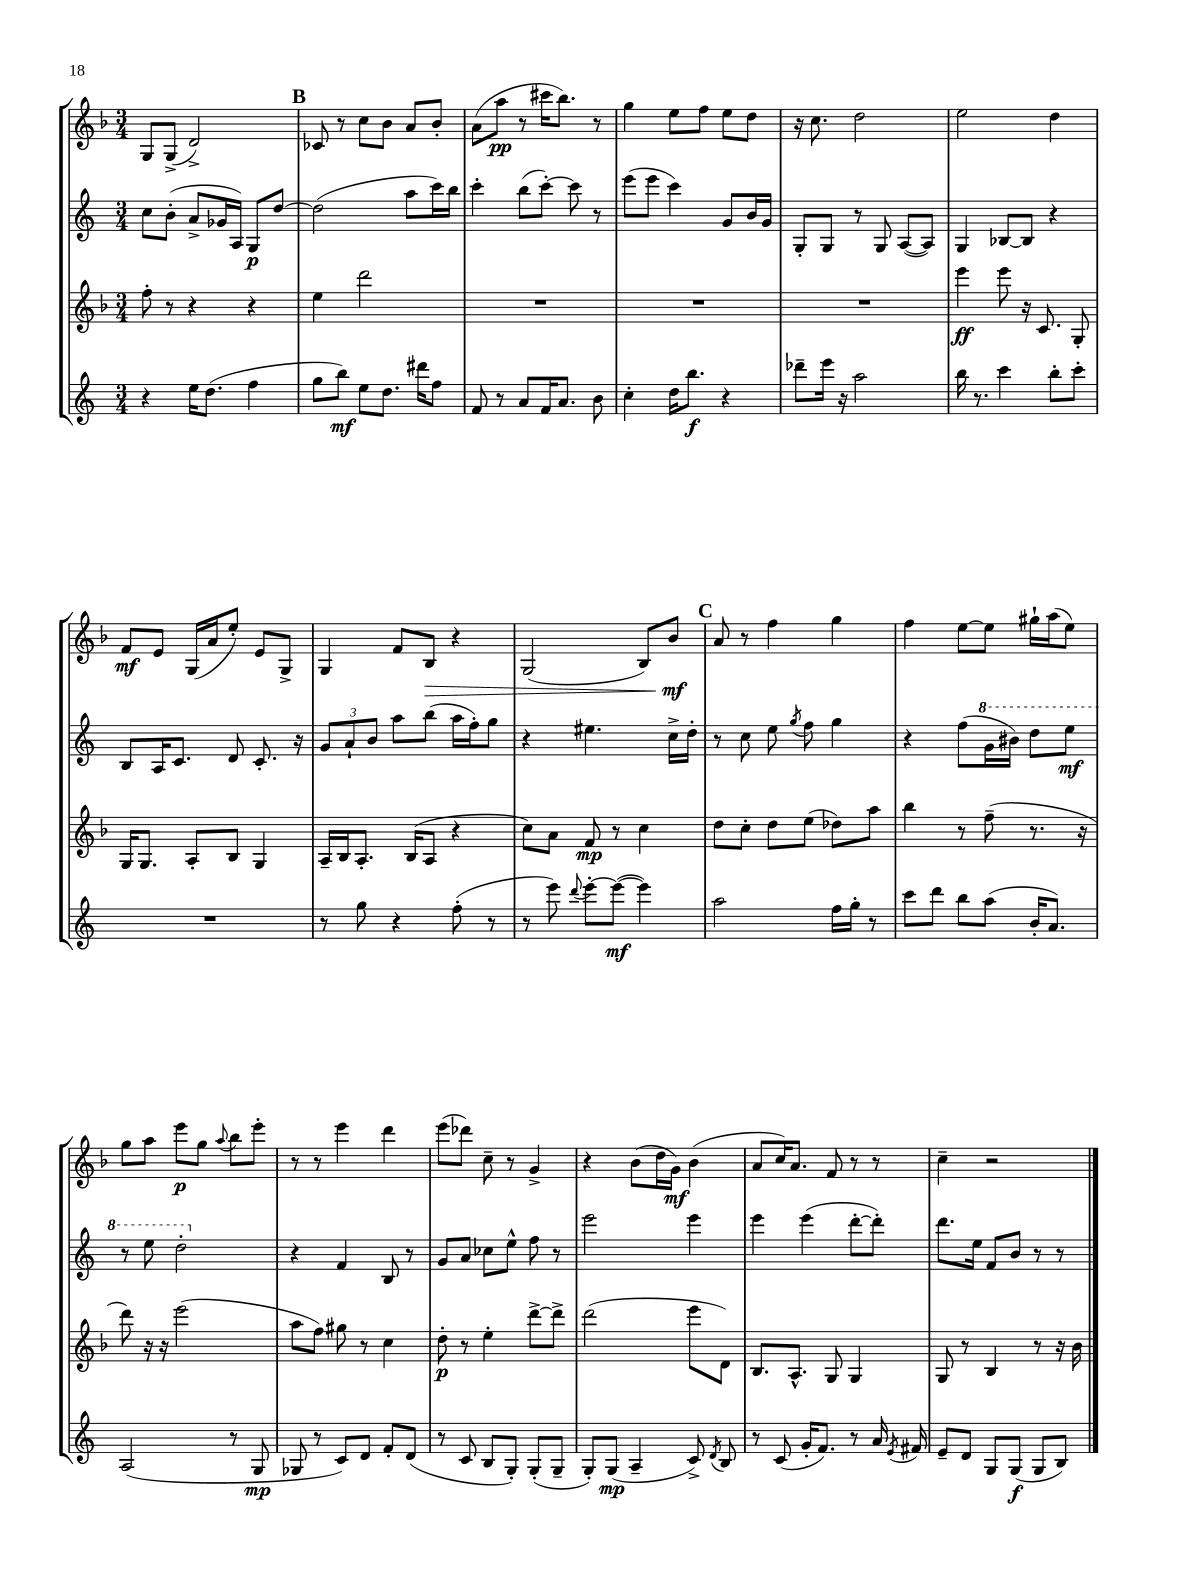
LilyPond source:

<<
\new StaffGroup <<
\new Staff = "s0" {
    \clef treble \key f \major \numericTimeSignature \time 3/4
    \autoBeamOff g8[ g8]->( d'2->) |
    \mark \markup { \bold "B" } ces'8 r8 c''8[ bes'8] a'8[ bes'8]-. |
    a'8[( a''8]\pp r8 cis'''16[ bes''8.]) r8 |
    g''4 e''8[ f''8] e''8[ d''8] |
    r16 c''8. d''2 |
    e''2 d''4 |
    f'8[\mf e'8] g16[( a'16 e''8]-.) e'8[ g8]-> |
    g4 f'8[ bes8]\> r4 |
    g2( bes8[) bes'8]\mf\! |
    \mark \markup { \bold "C" } a'8 r8 f''4 g''4 |
    f''4 e''8[~ e''8] gis''16[-! a''16( e''8]) |
    g''8[ a''8] e'''8[\p g''8] \appoggiatura { a''8 } bes''8[ e'''8]-. |
    r8 r8 e'''4 d'''4 |
    e'''8[( des'''8]) c''8-- r8 g'4-> |
    r4 bes'8[( d''16 g'16]\mf) bes'4( |
    a'8[ c''16) a'8.] f'8 r8 r8 |
    c''4-- r2 \bar "|." |
}
\new Staff = "s1" {
    \clef treble \key c \major \numericTimeSignature \time 3/4
    \autoBeamOff c''8[ b'8]-.( a'8[-> ges'16 a16]) g8[\p d''8]~ |
    \mark \markup { \bold "B" } d''2( a''8[ c'''16) b''16] |
    c'''4-. b''8[( c'''8]~-.) c'''8 r8 |
    e'''8[( e'''8] c'''4) g'8[ b'16 g'16] |
    g8[-. g8] r8 g8 a8[~( a8]) |
    g4 bes8[~ bes8] r4 |
    b8[ a16 c'8.] d'8 c'8.-. r16 |
    \tuplet 3/2 { g'8[ a'8-! b'8] } a''8[ b''8]( a''16[ f''16-.) g''8] |
    r4 eis''4. c''16[-> d''16]-. |
    \mark \markup { \bold "C" } r8 c''8 e''8 \acciaccatura { g''8 } f''8 g''4 |
    r4 f''8[( \ottava #1 g''16 bis''16]) d'''8[ e'''8]\mf |
    r8 e'''8 d'''2-. \ottava #0 |
    r4 f'4 b8 r8 |
    g'8[ a'8] ces''8[ e''8]-^ f''8 r8 |
    e'''2 e'''4 |
    e'''4 e'''4( d'''8[~-. d'''8]-.) |
    d'''8.[ e''16] f'8[ b'8] r8 r8 \bar "|." |
}
\new Staff = "s2" {
    \clef treble \key f \major \numericTimeSignature \time 3/4
    \autoBeamOff f''8-. r8 r4 r4 |
    \mark \markup { \bold "B" } e''4 d'''2 |
    R2. |
    R2. |
    R2. |
    e'''4\ff e'''8 r16 c'8. g8-. |
    g16[ g8.] a8[-. bes8] g4 |
    a16[-- bes16 a8.]-. bes16[( a8] r4 |
    c''8[) a'8] f'8\mp r8 c''4 |
    \mark \markup { \bold "C" } d''8[ c''8]-. d''8[ e''8]( des''8[) a''8] |
    bes''4 r8 f''8--( r8. r16 |
    d'''8) r16 r16 e'''2( |
    a''8[ f''8]) gis''8 r8 c''4 |
    d''8-.\p r8 e''4-. d'''8[~-> d'''8]-> |
    d'''2( e'''8[ d'8]) |
    bes8.[ a8.]-^ g8 g4 |
    g8 r8 bes4 r8 r16 bes'16 \bar "|." |
}
\new Staff = "s3" {
    \clef treble \key c \major \numericTimeSignature \time 3/4
    \autoBeamOff r4 e''16[ d''8.]( f''4 |
    \mark \markup { \bold "B" } g''8[ b''8]\mf) e''8[ d''8.] dis'''16[ f''8] |
    f'8 r8 a'8[ f'16 a'8.] b'8 |
    c''4-. d''16[ b''8.]\f r4 |
    des'''8[-- e'''16] r16 a''2 |
    b''16 r8. c'''4 b''8[-. c'''8]-. |
    R2. |
    r8 g''8 r4 f''8-.( r8 |
    r8 e'''8) \appoggiatura { d'''8 } e'''8[~-. e'''8]~\mf( e'''4) |
    \mark \markup { \bold "C" } a''2 f''16[ g''16]-. r8 |
    c'''8[ d'''8] b''8[ a''8]( b'16[-. a'8.]) |
    a2( r8 g8\mp |
    ges8 r8 c'8[) d'8] f'8[-. d'8]( |
    r8 c'8 b8[ g8]-.) g8[-.( g8]-- |
    g8[-.) g8]\mp( a4-- c'8->) \acciaccatura { d'8 } b8 |
    r8 c'8( g'16[-. f'8.]) r8 a'16 \acciaccatura { e'8 } fis'16 |
    e'8[-- d'8] g8[ g8]\f( g8[ b8]) \bar "|." |
}
>>
>>
\layout { \context { \Score \remove "Bar_number_engraver" } }
